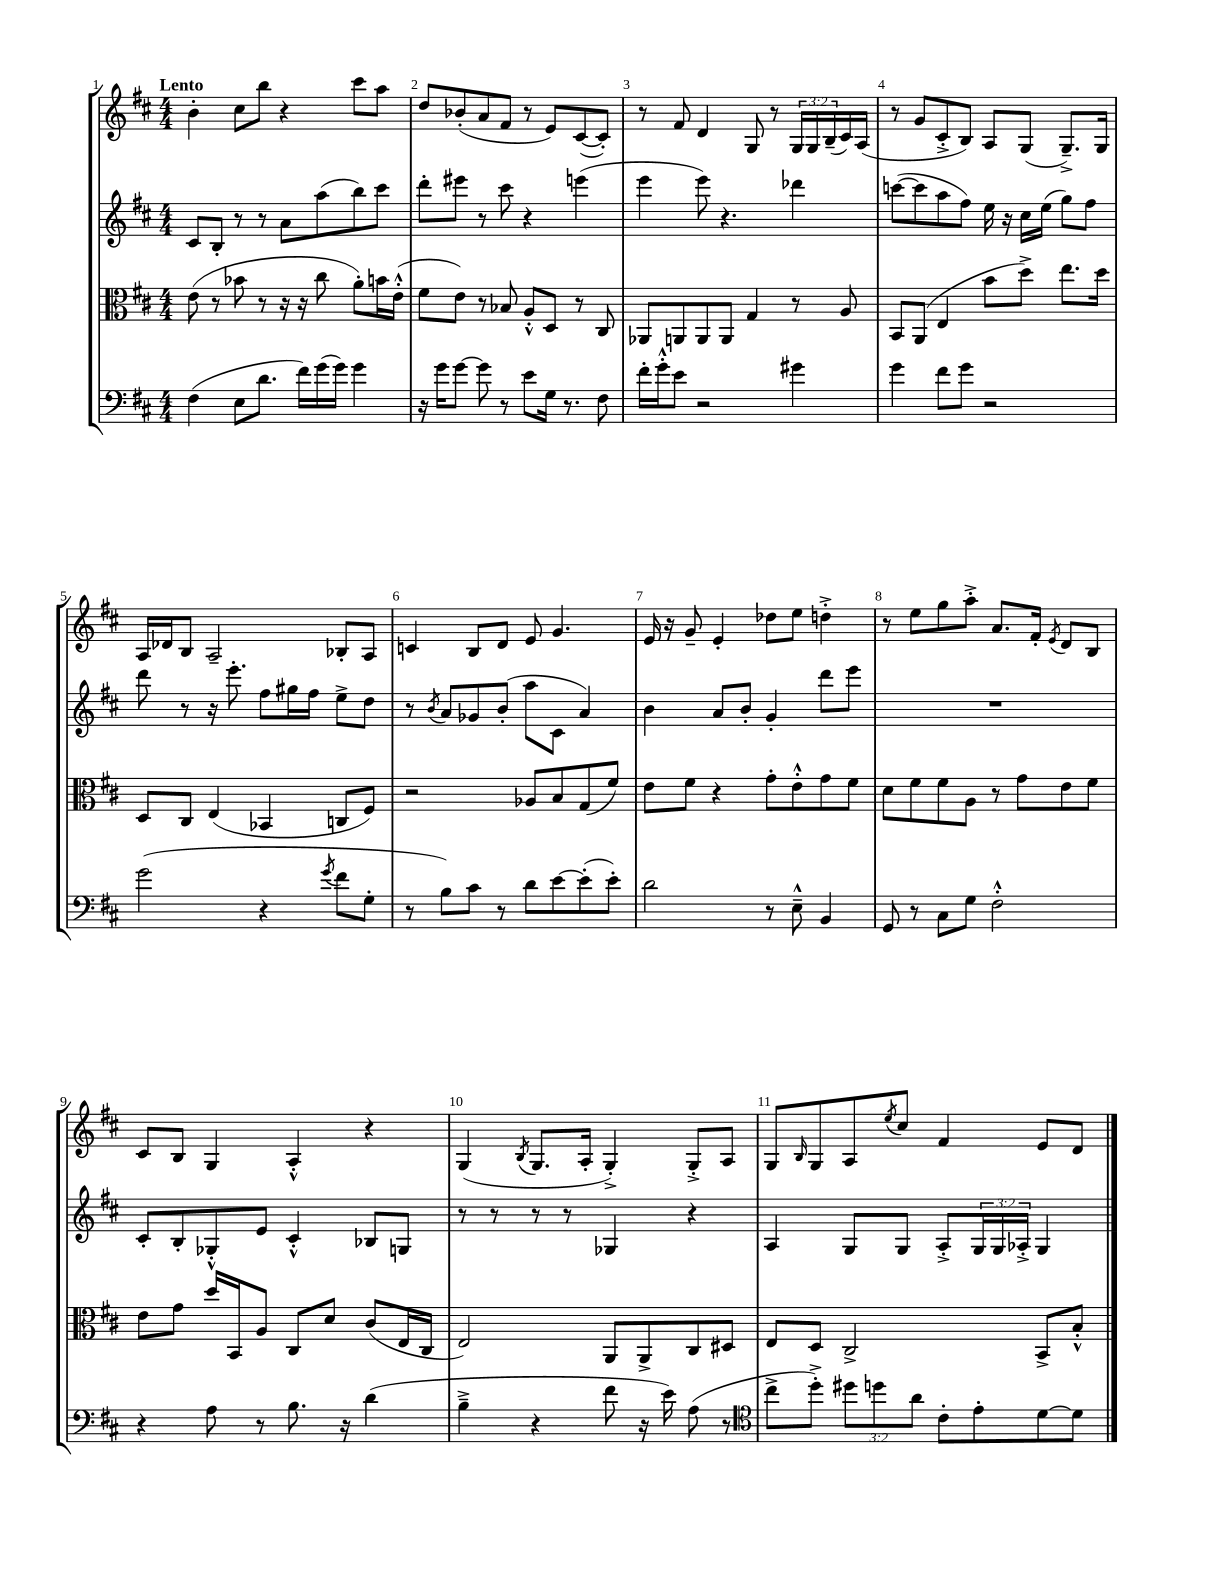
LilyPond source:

<<
\new StaffGroup <<
\new Staff = "s0" {
    \clef treble \key d \major \numericTimeSignature \time 4/4 \override Staff.TupletNumber.text = #tuplet-number::calc-fraction-text \tempo "Lento"
    b'4-. cis''8 b''8 r4 cis'''8 a''8 |
    d''8 bes'8-.( a'8 fis'8 r8 e'8) cis'8~( cis'8-.) |
    r8 fis'8 d'4 g8 r8 \tuplet 3/2 { g16 g16 b16--( } cis'16) a16( |
    r8 g'8 cis'8-.-> b8) a8 g8( g8.--->) g16 |
    a16 des'16 b8 a2-- bes8-. a8 |
    c'4 b8 d'8 e'8 g'4. |
    e'16 r16 g'8-- e'4-. des''8 e''8 d''4-.-> |
    r8 e''8 g''8 a''8-.-> a'8. fis'16-. \acciaccatura { e'8 } d'8 b8 |
    cis'8 b8 g4 a4-.-^ r4 |
    g4( \acciaccatura { b8 } g8. a16-. g4-.->) g8-.-> a8 |
    g8 \grace { b16 } g8 a8 \acciaccatura { e''8 } cis''8 fis'4 e'8 d'8 \bar "|." |
}
\new Staff = "s1" {
    \clef treble \key d \major \numericTimeSignature \time 4/4 \override Staff.TupletNumber.text = #tuplet-number::calc-fraction-text
    cis'8 b8-. r8 r8 a'8 a''8( b''8) cis'''8 |
    d'''8-. eis'''8 r8 cis'''8 r4 e'''4( |
    e'''4 e'''8) r4. des'''4 |
    c'''8~( c'''8 a''8 fis''8) e''16 r16 cis''16 e''16( g''8) fis''8 |
    d'''8 r8 r16 e'''8.-. fis''8 gis''16 fis''16 e''8-> d''8 |
    r8 \acciaccatura { b'8 } a'8 ges'8 b'8-.( a''8 cis'8 a'4) |
    b'4 a'8 b'8-. g'4-. d'''8 e'''8 |
    R1 |
    cis'8-. b8-. ges8-.-^ e'8 cis'4-.-^ bes8 g8 |
    r8 r8 r8 r8 ges4 r4 |
    a4 g8 g8 a8-.-> \tuplet 3/2 { g16 g16 aes16-.-> } g4 \bar "|." |
}
\new Staff = "s2" {
    \clef alto \key d \major \numericTimeSignature \time 4/4
    e'8( r8 bes'8 r8 r16 r16 cis''8 a'8-.) b'16 e'16-.-^( |
    fis'8 e'8) r8 bes8 a8-.-^ d8 r8 cis8 |
    aes,8 a,8 a,8 a,8 g4 r8 a8 |
    b,8 a,8( e4 b'8 d''8->) e''8. d''16 |
    d8 cis8 e4( bes,4 c8 fis8) |
    r2 aes8 b8 g8( fis'8) |
    e'8 fis'8 r4 g'8-. e'8-.-^ g'8 fis'8 |
    d'8 fis'8 fis'8 a8 r8 g'8 e'8 fis'8 |
    e'8 g'8 d''16 b,16 a8 cis8 d'8 cis'8( e16 cis16 |
    e2) a,8 a,8-> cis8 dis8 |
    e8 d8 cis2-> b,8-> b8-.-^ \bar "|." |
}
\new Staff = "s3" {
    \clef bass \key d \major \numericTimeSignature \time 4/4 \override Staff.TupletNumber.text = #tuplet-number::calc-fraction-text
    fis4( e8 d'8. fis'16) g'16( g'16) g'4 |
    r16 g'16 g'8~ g'8 r8 e'8 g16 r8. fis8 |
    fis'16-. g'16-.-^ e'8 r2 gis'4 |
    g'4 fis'8 g'8 r2 |
    g'2( r4 \acciaccatura { g'8 } fis'8 g8-. |
    r8 b8) cis'8 r8 d'8 e'8~ e'8-.( e'8-.) |
    d'2 r8 e8---^ b,4 |
    g,8 r8 cis8 g8 fis2-.-^ |
    r4 a8 r8 b8. r16 d'4( |
    b4---> r4 fis'8 r16 e'16) a8( r8 |
    \clef tenor cis''8-> d''8-.->) \tuplet 3/2 { dis''8 d''8 a'8 } cis'8-. e'8-. d'8~ d'8 \bar "|." |
}
>>
>>
\layout { \context { \Score \override BarNumber.break-visibility = ##(#f #t #t) barNumberVisibility = #all-bar-numbers-visible } }
